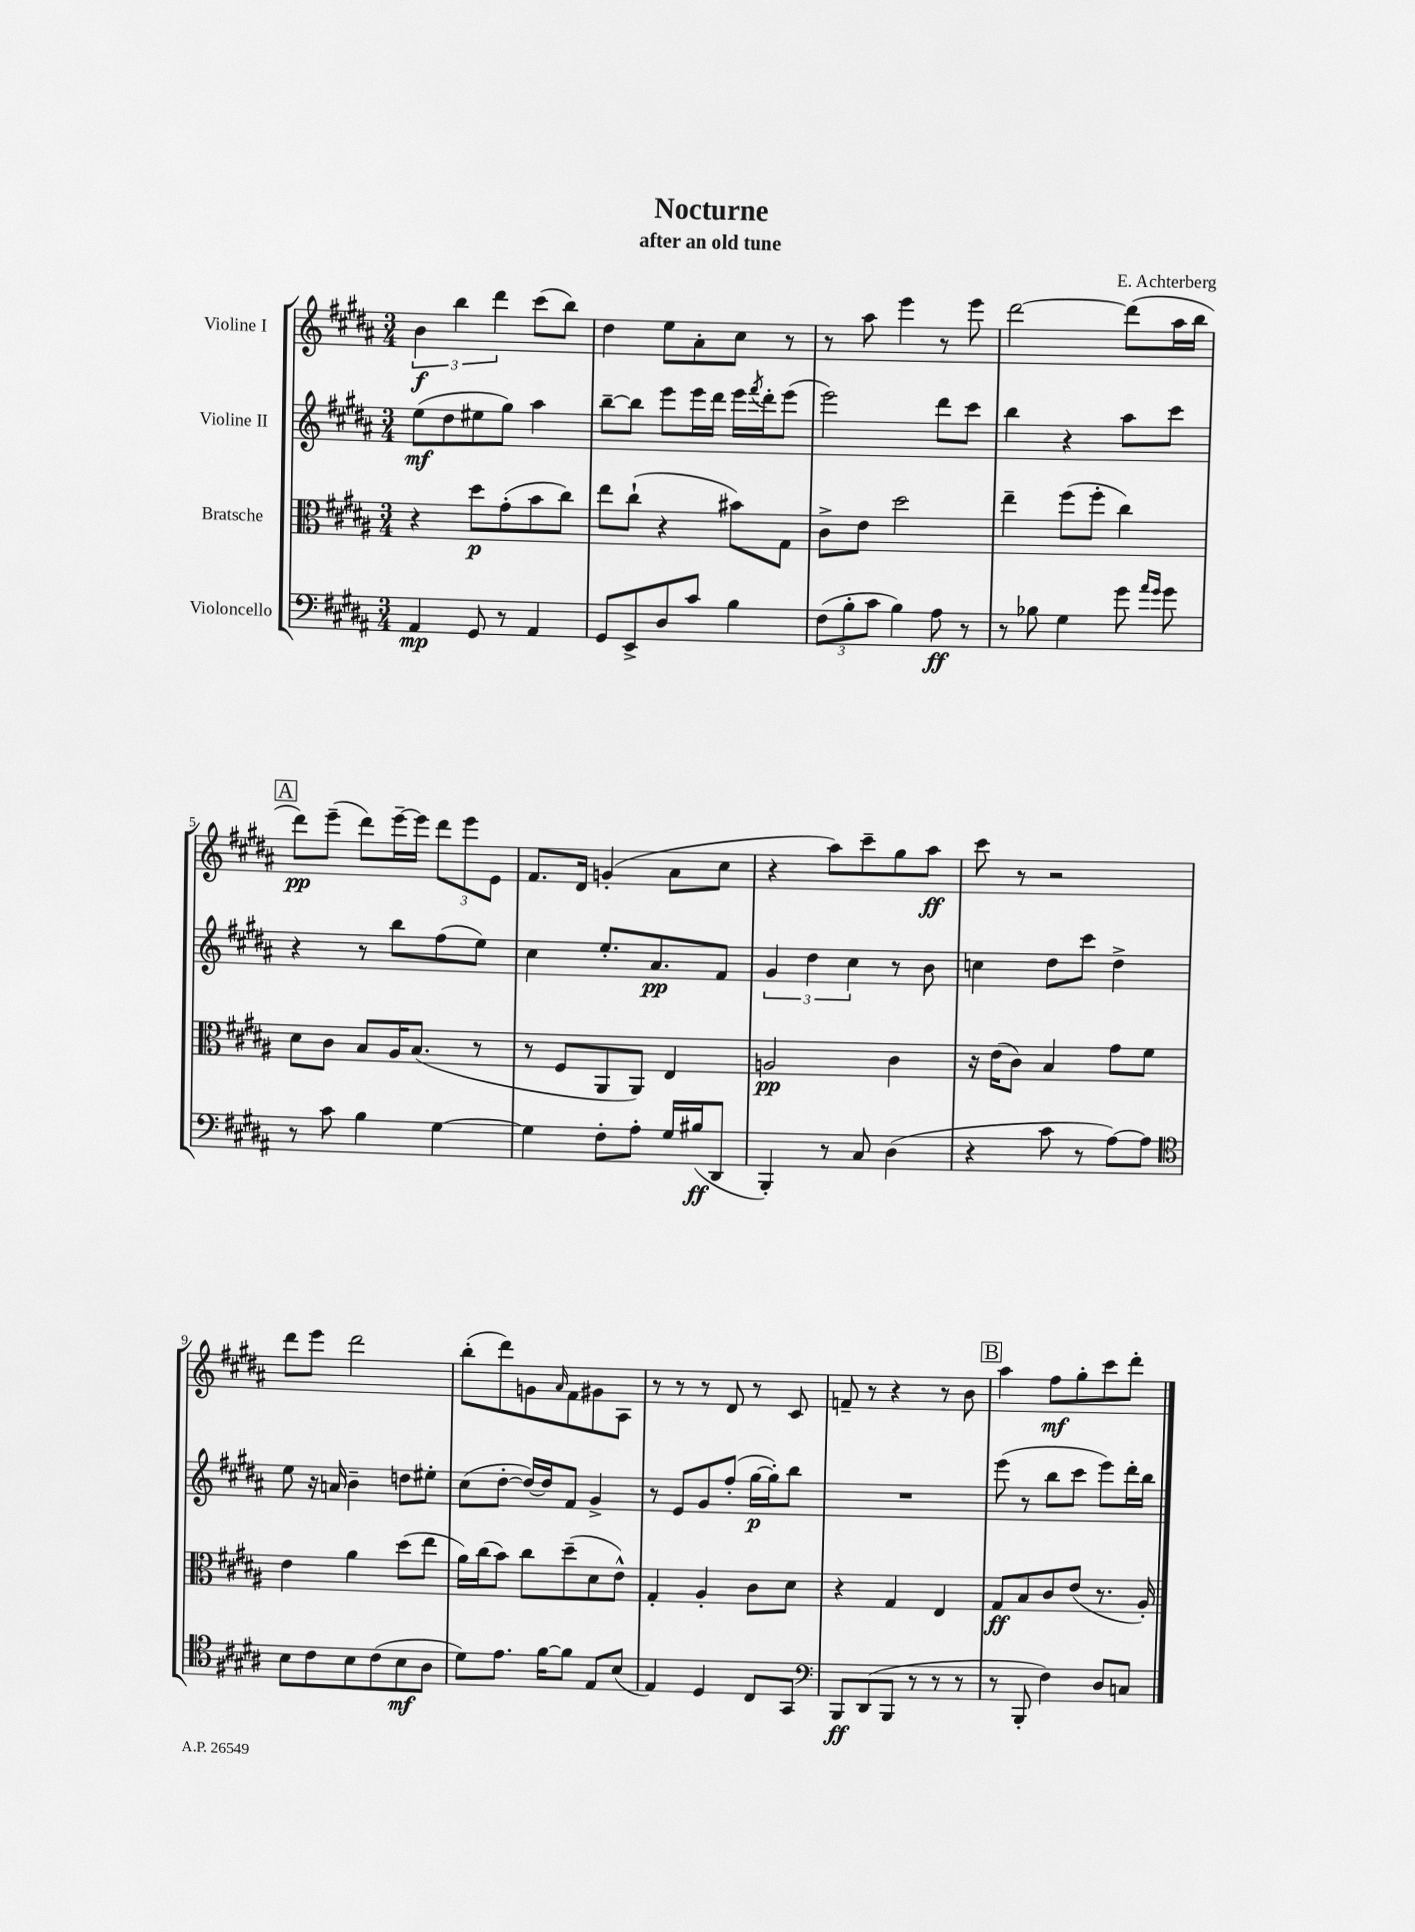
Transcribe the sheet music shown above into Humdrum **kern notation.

**kern	**kern	**kern	**kern
*staff4	*staff3	*staff2	*staff1
*clefF4	*clefC3	*clefG2	*clefG2
*k[f#c#g#d#a#]	*k[f#c#g#d#a#]	*k[f#c#g#d#a#]	*k[f#c#g#d#a#]
*M3/4	*M3/4	*M3/4	*M3/4
4AA#	4r	(8ee	6b
.	.	8dd#	.
.	.	.	6bb
8GG#	8dd#	8ee#	.
.	.	.	6ddd#
8r	(8g#'	8gg#)	.
4AA#	8b	4aa#	(8ccc#
.	8cc#)	.	8bb)
=	=	=	=
8GG#	8ee	[8bb~	4dd#
8EE^	(8cc#`	8bb]	.
8D#	4r	8eee	8ee
8c#	.	16eee	8a#'
.	.	16ddd#	.
4B	8b#)	16eee	8cc#
.	.	8qfff#	.
.	.	16ddd#'	.
.	8G#	(8eee	8r
=	=	=	=
(12F#	8c#^	2eee)	8r
12B'	.	.	.
.	8e	.	8aa#
12c#	.	.	.
4B)	2dd#	.	4eee
8A#	.	8ddd#	8r
8r	.	8ccc#	8eee
=	=	=	=
8r	4ee~	4bb	[2ddd#
8B-	.	.	.
4G#	(8ff#	4r	.
.	8ff#'	.	.
8g#	4cc#)	8aa#	(8ddd#]
16qqa#	.	.	.
16qqg#	.	.	.
8g#	.	8ccc#	16aa#
.	.	.	16bb
=	=	=	=
8r	8d#	4r	8ddd#)
8c#	8c#	.	(8eee~
4B	8B	8r	8ddd#)
.	16A#	8bb	[16eee~
.	(8.B	.	16eee]
[4G#	.	(8ff#	12ddd#
.	.	.	12eee
.	8r	8ee)	.
.	.	.	12e
=	=	=	=
4G#]	8r	4cc#	8.f#
.	8F#	.	.
.	.	.	16d#
8F#'	8AA#	8.ee'	(4g'
8A#'	8AA#)	.	.
.	.	8.a#	.
16G#	4E	.	8a#
(16B#	.	.	.
8DD#	.	8f#	8cc#
=	=	=	=
4BBB')	2A	6g#	4r
.	.	6dd#	.
8r	.	.	8aa#)
.	.	6cc#	.
8C#	.	.	8ccc#~
(4D#	4c#	8r	8gg#
.	.	8b	8aa#
=	=	=	=
4r	16r	4cc	8ccc#
.	(16e	.	.
.	8c#)	.	8r
8c#	4B	8dd#	2r
8r	.	8ccc#	.
[8A#)	8g#	4dd#^	.
8A#]	8f#	.	.
=	=	=	=
*clefC4	*	*	*
8B	4e	8ee	8ddd#
8c#	.	16r	8eee
.	.	16a	.
8B	4a#	4b~	2ddd#
(8c#	.	.	.
8B	(8dd#	8dd	.
8A#	8ee	8ee#'	.
=	=	=	=
8d#)	16a#)	(8cc#	(8bb'
.	(16cc#	.	.
8.e	8b)	[8dd#'	8ddd#)
.	8cc#	16dd#_)	8g
[16f#	.	16dd#]	.
.	.	.	16qqa#
8f#]	(8dd#~	8f#	8f#
8E	8d#	4g#^	8g#
(8B	8e^^)	.	8A#
=	=	=	=
4E)	4G#'	8r	8r
.	.	8e	8r
4D#	4A#'	8g#	8r
.	.	(8ff#'	8d#
8C#	8c#	[16gg#	8r
.	.	16gg#'])	.
8GG#	8d#	8bb	8c#
=	=	=	=
*clefF4	*	*	*
8BBB	4r	2.r	8f~
(8DD#	.	.	8r
8BBB	4G#	.	4r
8r	.	.	.
8r	4E	.	8r
8r	.	.	8b
=	=	=	=
8r	8G#	(8eee	4aa#
8BBB'	8B	8r	.
4F#)	8c#	8bb	8ff#
.	(8e	8ccc#	8gg#'
8D#	8.r	8eee)	8ccc#
8C	.	16ddd#'	8ddd#'
.	16A#')	16bb	.
==	==	==	==
*-	*-	*-	*-
